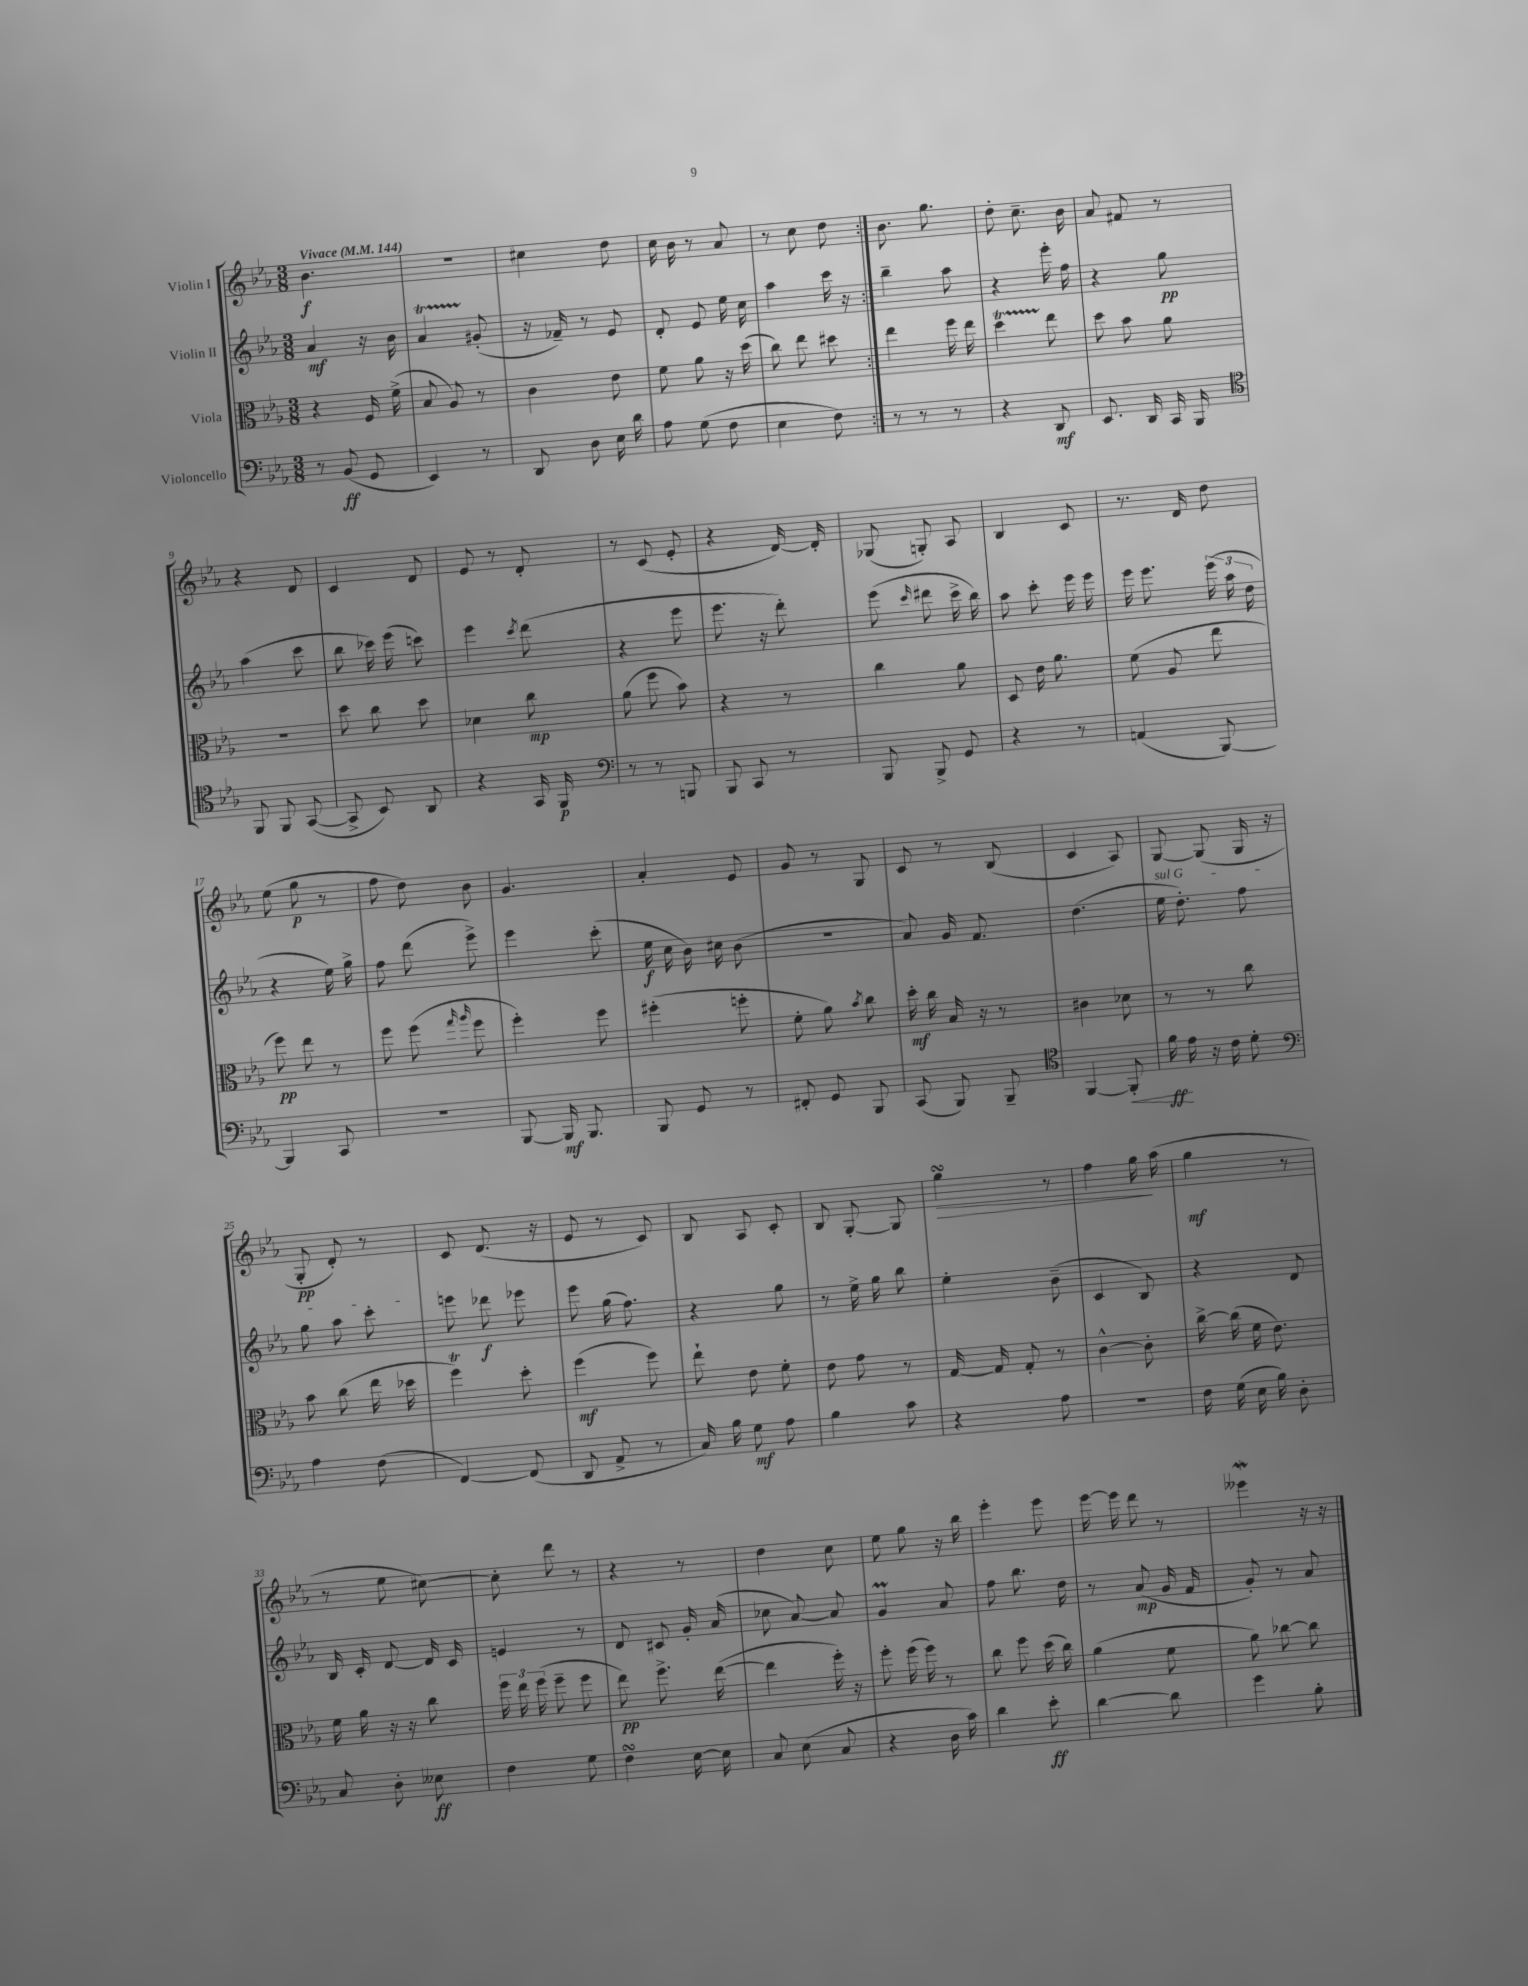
<<
\new StaffGroup <<
\new Staff = "s0" \with { instrumentName = "Violin I" } {
    \clef treble \key ees \major \numericTimeSignature \time 3/8 \tempo "Vivace" 4 = 144
    \autoBeamOff \repeat volta 2 { bes'4.\f |
    R4. |
    cis''4 d''8 |
    c''16 bes'16 r8 aes'8 |
    r8 c''8 d''8 | }
    bes'8. g''8. |
    d''8-. c''8.-- bes'16 |
    aes'8 fis'8 r8 |
    r4 d'8 |
    c'4 d'8 |
    ees'8 r8 d'8-. |
    r8 c'8( ees'8-. |
    r4 d'16~) d'16-. |
    ges8( g8-.) aes8 |
    bes4 c'8 |
    r8. d'16 d''8 |
    ees''8( g''8\p r8 |
    f''8 d''8) bes'8 |
    g'4. |
    aes'4-. ees'8 |
    g'8 r8 g8 |
    c'8 r8 bes8( |
    c'4 aes8) |
    g8~ g8( g16 r16 |
    g8-.\pp d'8-.) r8 |
    c'8 d'8.( r16 |
    ees'8 r8 c'8) |
    bes8 aes8 c'8-. |
    bes8 g8~-. g8 |
    g''4\turn\> r8 |
    f''4 g''16\! aes''16( |
    g''4\mf r8 |
    r8 ees''8 cis''8~) |
    cis''8-. d'''8 r8 |
    r4 r8 |
    d''4 c''8 |
    ees''8 g''8 r16 bes''16 |
    ees'''4-. ees'''8 |
    ees'''16~ ees'''16 d'''8 r8 |
    eeses'''4\mordent r16 r16 \bar "|." |
}
\new Staff = "s1" \with { instrumentName = "Violin II" } {
    \clef treble \key ees \major \numericTimeSignature \time 3/8
    \autoBeamOff \repeat volta 2 { aes'4\mf r16 bes'16 |
    aes'4\startTrillSpan gis'8-.\stopTrillSpan( |
    r16 fes'16--) r8 ees'8 |
    d'8-. ees'8 ees''16 c''16 |
    aes''4 c'''16 r16 | }
    bes''4-- aes''8 |
    r4 ees'''16-. f''16 |
    r4 g''8\pp |
    aes''4( c'''8 |
    bes''8 ces'''16) ees'''16( c'''8) |
    ees'''4 \acciaccatura { c'''8 } d'''8( |
    r4 ees'''8 |
    ees'''8. r16 d'''8-.) |
    ees'''8( \grace { c'''16 } dis'''8 c'''16-> bes''16) |
    aes''8 c'''8-. ees'''16 ees'''16 |
    ees'''16 ees'''8. \tuplet 3/2 { ees'''16( aes''16 d''16 } |
    r4 ees''16) g''16-> |
    f''8 d'''8( ees'''8->) |
    ees'''4 c'''8-.( |
    ees''16\f c''16 bes'16) cis''16 bes'8( |
    R4. |
    aes'8) g'16 f'8. |
    d''4.( |
    \once \override TextSpanner.bound-details.left.text = \markup { \italic "sul G" } ees''16\startTextSpan d''8.-.) f''8 |
    g''8 aes''8 c'''8-.\stopTextSpan |
    e'''8 des'''8\f ees'''8 |
    ees'''8 g''16( f''8.) |
    r4 g''8 |
    r8 ees''16-> g''16 bes''8 |
    ees''4-. bes'8--( |
    c'4 bes8) |
    r4 d'8 |
    bes16 c'16-. d'8~ d'16 c'16 |
    e'4 r8 |
    d'8 cis'8 g'16-. aes'16( |
    ces''8 aes'8~) aes'8 |
    g'4\prall aes'8 |
    f''8 bes''8. d''16 |
    r8 aes'8\mp( g'16 f'16 |
    g'8-.) r8 aes'8 \bar "|." |
}
\new Staff = "s2" \with { instrumentName = "Viola" } {
    \clef alto \key ees \major \numericTimeSignature \time 3/8
    \autoBeamOff \repeat volta 2 { r4 f16 f'16->( |
    bes8 aes8) r8 |
    c'4 ees'8 |
    f'8 aes'8 r16 d''16( |
    c''8) ees''8 dis''8 | }
    ees''4 f''16 ees''16 |
    d''4\startTrillSpan ees''8\stopTrillSpan |
    d''8 bes'8 aes'8 |
    R4. |
    d''8 c''8 d''8 |
    des'4 c''8\mp |
    aes'8( f''8 bes'8) |
    r4 r8 |
    c''4 aes'8 |
    d8 ees'16 aes'8. |
    f'8( aes8 ees''8 |
    f''8\pp) ees''8 r8 |
    f''8 f''8( \grace { g''16 aes''16 } f''8 |
    f''4-.) f''8 |
    fis''4-.( f''8-. |
    f'8-. aes'8) \acciaccatura { bes'8 } c''8 |
    d''16-.\mf c''16 bes16 r16 r8 |
    cis'4 des'8 |
    r8 r8 c''8 |
    bes'8 c''8( ees''16 des''16 |
    f''4\trill) d''8-. |
    f''4\mf( f''8) |
    ees''8-! ees'8 f'8-. |
    ees'8 g'8 r8 |
    g16~ g16 g8-. r8 |
    c'4~-^ c'8-. |
    c''16~-> c''16( f'16 ees'8.) |
    f'16 aes'16 r16 r16 c''8 |
    \tuplet 3/2 { f''16 ees''16 f''16( } f''8-- f''8 |
    ees''8\pp) f''8.-> ees''16~( |
    ees''4 f''16-.) r16 |
    f''8-. f''16( f''16) r8 |
    c''8 f''8 d''16( c''16) |
    aes'4( f'8 |
    aes'8) ces''8~ ces''8 \bar "|." |
}
\new Staff = "s3" \with { instrumentName = "Violoncello" } {
    \clef bass \key ees \major \numericTimeSignature \time 3/8
    \autoBeamOff \repeat volta 2 { r8 bes,8\ff( g,8 |
    ees,4) r8 |
    d,8 d8 ees16 d'16 |
    aes8 g8( f8 |
    ees4 f8) | }
    r8 r8 r8 |
    r4 d,8\mf |
    ees,8. d,16 c,16 bes,,16 |
    \clef tenor f,8 f,8 g,8~( |
    g,8-> bes,8) aes,8 |
    r4 g,16 f,16\p |
    \clef bass r8 r8 b,,8 |
    bes,,8 c,8 r8 |
    bes,,8 bes,,8-> g,8 |
    r4 r8 |
    a,4( bes,,8~) |
    bes,,4 c,8 |
    R4. |
    bes,,8~ bes,,16\mf bes,,8. |
    bes,,8 g,8 r8 |
    fis,8-. g,8 bes,,8 |
    c,8( bes,,8) bes,,8-- |
    \clef tenor f,4~ f,8-.\< |
    f'16\ff\! ees'16 r16 c'16 d'8-. |
    \clef bass aes4 f8( |
    f,4~) f,8( |
    d,8 aes,8-> r8 |
    c16) bes16 g8\mf aes8 |
    bes4 c'8 |
    r4 aes8 |
    R4. |
    f16 g16( ees16 bes16) d8-. |
    c8 d8-. eeses8\ff |
    f4 g8 |
    f4\turn ees16~ ees16 |
    c8 ees8( c8 |
    r4 d16 c'16) |
    d'4 ees'8-.\ff |
    d'4~ d'8 |
    g'4 bes8-. \bar "|." |
}
>>
>>
